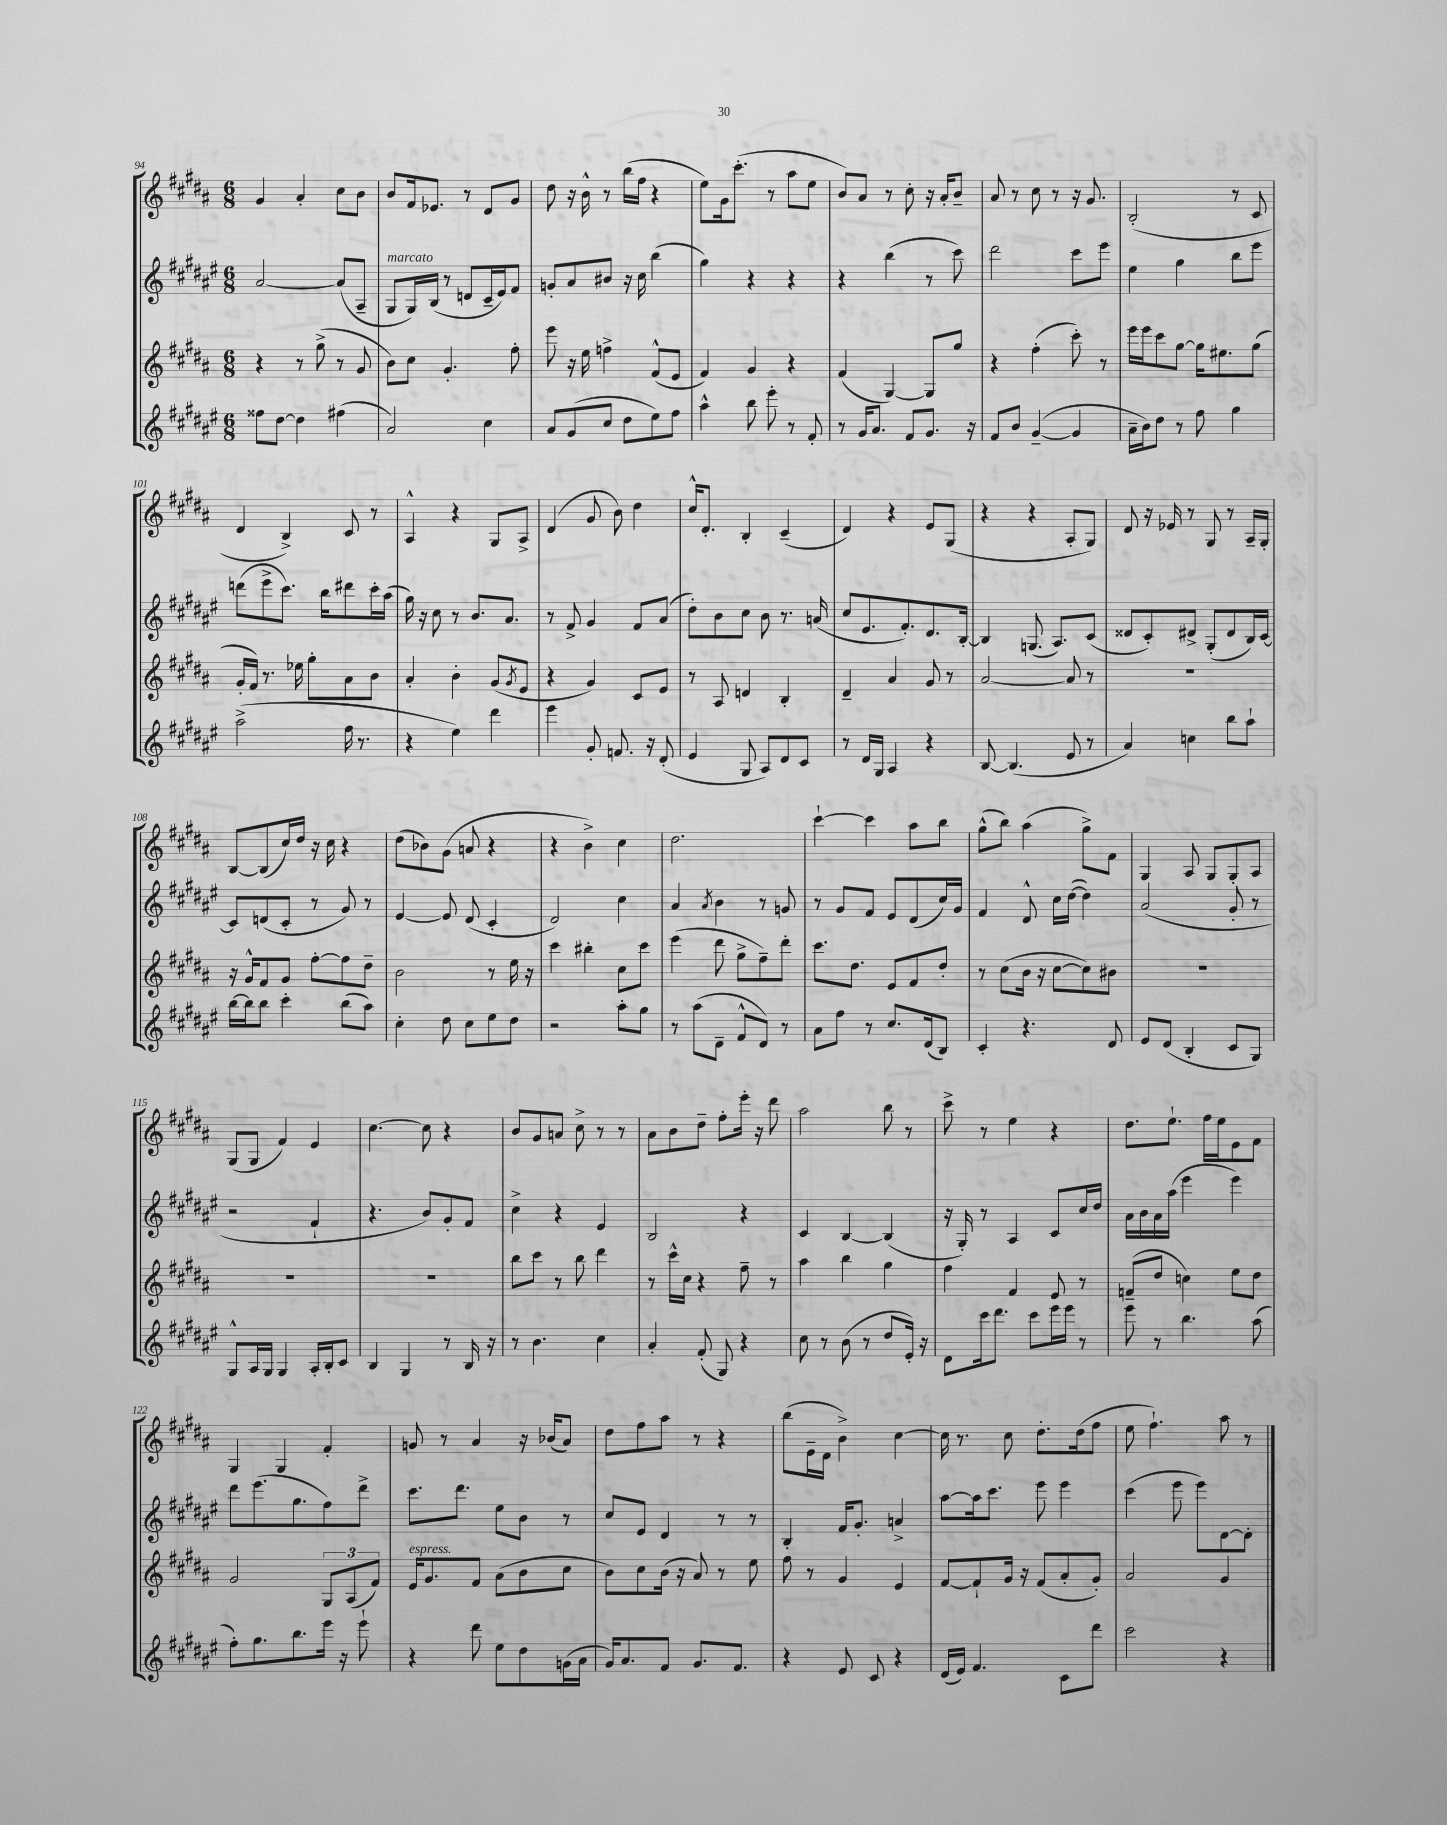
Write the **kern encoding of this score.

**kern	**kern	**kern	**kern
*part4	*part3	*part2	*part1
*staff4	*staff3	*staff2	*staff1
*clefG2	*clefG2	*clefG2	*clefG2
*k[f#c#g#d#a#e#]	*k[f#c#g#d#a#]	*k[f#c#g#d#a#e#]	*k[f#c#g#d#a#]
*M6/8	*M6/8	*M6/8	*M6/8
=94	=94	=94	=94
8ff##X\L	4r	[2a#/	4g#/
[8dd#\J	.	.	.
4dd#\]	8r	.	4a#'/
.	(8gg#^\	.	.
(4ff#X\	8r	(8a#/L]	8cc#\L
.	8g#/	8A#~/J	8b\J
=95	=95	=95	=95
!	!	!LO:TX:a:i:t=marcato	!
2a#/)	8b\L)	8G#/L	8b/L
.	8cc#\J	16G#/L)	16f#/k
.	.	(16B/JJ	8.e-X/J
.	4.g#'/	8r	.
.	.	8dn/L	8r
4cc#\	.	16c#~/L	8d#/L
.	.	16e#/J)	.
.	8ff#'\	8f#/J	8g#/J
=96	=96	=96	=96
8a#/L	8eee\	8gn'/L	8dd#\
(8g#/	16r	8a#/	16r
.	16ee\	.	16b^^\
8cc#/J	4ffn^\	8b#X/J	8r
8dd#\L	.	16r	(16bb\LL
.	.	16cc#\	16ff#\JJ
8ee#\)	(8f#^^/L	(4bb\	4r
8ff#\J	8e/J	.	.
=97	=97	=97	=97
4aa#^^\	4f#/)	4gg#\)	8ee\L)
.	.	.	16g#\k
.	.	.	(8.ccc#'\J
8bb\	4g#/	4r	.
8eee#'\	.	.	8r
8r	4r	4r	8aa#\L
8f#'/	.	.	8ee\J
=98	=98	=98	=98
8r	(4f#/	4r	8b/L)
16g#/KL	.	.	8a#/J
8.a#/J	.	.	.
.	[4G#/)	(4bb\	8r
8f#/L	.	.	8cc#'\
8.g#/J	8G#/L]	8r	16r
.	.	.	16a#'/KL
.	8gg#/J	8ccc#\)	8b~/J
16r	.	.	.
=99	=99	=99	=99
8f#/L	4r	2ddd#\	8a#/
8b/J	.	.	8r
([4g#~/	(4ff#'\	.	8cc#\
.	.	.	8r
4g#/]	8ccc#'\)	8ccc#\L	16r
.	.	.	8.g#/
.	8r	8eee#\J	.
=100	=100	=100	=100
16a#~\LL	16eee\LL	4ee#\	(2B'/
16b\J)	16eee\J	.	.
8dd#\J	8ccc#\	.	.
8r	[8gg#\J	4gg#\	.
8ff#\	16gg#\KL]	.	.
.	8.ee#X\	.	.
4gg#\	.	8bb\L	8r
.	(8gg#\J	8eee#\J	8c#/
!!LO:LB:g=z
=101	=101	=101	=101
(2aa#^\	16g#'/LL	(8dddn\L	4d#/
.	16f#/JJ)	.	.
.	8.r	8eee#^\	.
.	.	8.ccc#\J)	4B^/)
.	16ee-X\	.	.
.	8gg#'\L	.	.
.	.	16bb\KL	.
16ff#\	8a#\	8ddd#X\	8c#/
8.r	.	.	.
.	8b\J	16ccc#'\L	8r
.	.	(16aa#\JJ	.
=102	=102	=102	=102
4r	4a#'/	16gg#\)	4A#^^/
.	.	16r	.
.	.	8cc#\	.
4ee#\)	4b'\	8r	4r
.	.	8.b/L	.
4ddd#\	(8g#/L	.	8G#/L
.	.	8.a#/J	.
.	8qg#/	.	.
.	8e/J	.	8A#^/J
=103	=103	=103	=103
4eee#\	4r	8r	(4d#/
.	.	8f#^/	.
8g#'/	4g#/)	4g#/	8g#/
8.fn/	.	.	8b\)
.	8c#/L	8f#/L	4dd#\
16r	.	.	.
(8d#'/	8e/J	(8a#/J	.
=104	=104	=104	=104
4e#/	8r	8dd#'\L)	16cc#^^/KL
.	.	.	8.d#'/J
.	8A#/	8b\	.
8G#/	4dn/	8cc#\J	4B'/
8A#/L)	.	8b\	.
8d#/	4B'/	8.r	(4c#~/
8c#/J	.	.	.
.	.	(16an/	.
=105	=105	=105	=105
8r	4d#~/	8cc#/L	4d#/)
16d#/LL	.	8.e#/	.
16G#/JJ	.	.	.
4A#/	4a#/	.	4r
.	.	8.f#'/)	.
4r	8g#/	8.d#/	8e/L
.	8r	.	(8G#/J
.	.	[16B'/Jk	.
=106	=106	=106	=106
[8B/	[2a#/	4B/]	4r
(4.B/]	.	.	.
.	.	(8.Gn/	4r
.	.	8.A#/L)	.
8e#/	8a#/]	.	8A#'/L
8r	8r	(8c#/J	8G#/J)
=107	=107	=107	=107
4a#/)	2.r	8d##X/L	8d#/
.	.	8c#'/)	16r
.	.	.	16e-X/
4ccn\	.	8d#X^/J	8r
.	.	(8G#'/L	8G#/
8bb\L	.	8d#/	8r
8aa#`\J	.	16B/L)	16A#~/LL
.	.	[16c#/JJ	16G#'/JJ
!!LO:LB:g=z
=108	=108	=108	=108
[16bb\LL	16r	8c#/L]	[8B/L
16bb\J]	16g#^^/KL	.	.
8bb\J	8f#/	(8dn/	(8B/]
4ccc#'\	8g#/J	8c#'/J	16cc#/L)
.	.	.	16dd#/JJ
.	[8ff#'\L	8r	16r
.	.	.	16cc#\
(8bb\L	8ff#\]	8g#/)	4r
8aa#\J)	8dd#~\J	8r	.
=109	=109	=109	=109
4cc#'\	2b\	[4e#/	(8dd#\L
.	.	.	8b-X\)
8dd#\	.	8e#/]	(8g#\J
8cc#\L	.	(8d#/	8an/
8ee#\	8r	4c#'/	4r
8dd#\J	16ee\	.	.
.	16r	.	.
=110	=110	=110	=110
2r	4ccc#\	2d#/)	4r
.	4bb#X'\	.	4b^\)
8aa#'\L	8cc#\L	4cc#\	4cc#\
8gg#\J	8ccc#\J	.	.
=111	=111	=111	=111
8r	(4eee\	4a#/	2.dd#\
(8aa#\L	.	.	.
.	.	8qa#/	.
8d#~\J	8ddd#\	4b\	.
8f#^^/L	8gg#^\L	.	.
8d#/J)	8ff#~\)	8r	.
8r	8ddd#'\J	8gn/	.
=112	=112	=112	=112
8a#\L	8.ccc#\L	8r	[4ccc#`\
8ff#\J	.	8g#/L	.
.	8.dd#\J	.	.
8r	.	8f#/J	4ccc#\]
8.cc#/L	8e/L	8e#/L	.
.	8f#/	(8d#/	8aa#\L
(16d#/k	.	.	.
8B/J)	8dd#'/J	16cc#/L)	8bb\J
.	.	16g#/JJ	.
=113	=113	=113	=113
4c#'/	8r	4f#/	(8gg#^^\L
.	(8cc#\L	.	8bb\J)
4.r	16b\Jk	8d#^^/	(4aa#\
.	16r	.	.
.	[8cc#\L	16cc#\LL	.
.	.	([16dd#\JJ	.
.	8cc#\])	4dd#\])	8gg#^\L)
8d#/	8b#X\J	.	8f#\J
=114	=114	=114	=114
8e#/L	2.r	(2a#/	4G#/
(8d#/J	.	.	.
4B'/	.	.	8A#/
.	.	.	8G#/L
8c#/L	.	8g#'/	8G#'/
8G#/J)	.	8r	8A#/J
!!LO:LB:g=z
=115	=115	=115	=115
8G#^^/L	2.r	2r	(8G#/L
16A#/L	.	.	8G#/J
16G#/JJ	.	.	.
4G#/	.	.	4f#/)
16A#'/LL	.	4f#`/	4e/
16B'/J	.	.	.
8c#/J	.	.	.
=116	=116	=116	=116
4B/	2.r	4.r	[4.cc#\
4G#/	.	.	.
.	.	8b/L)	8cc#\]
8r	.	8g#'/	4r
16B/	.	8f#/J	.
16r	.	.	.
=117	=117	=117	=117
8r	8bb\L	4cc#^\	8b/L
4.b\	8ccc#\J	.	8g#/
.	8r	4r	8an/J
.	8bb\	.	8cc#^\
4cc#\	4ddd#\	4e#/	8r
.	.	.	8r
=118	=118	=118	=118
4a#'/	8r	2B/	8a#\L
.	16ccc#^^\LL	.	8b\
.	16cc#\JJ	.	.
(8f#'/	4r	.	8dd#~\J
8G#/)	.	.	8ff#'\L
4r	8ff#~\	4r	16eee'\Jk
.	.	.	16r
.	8r	.	8ddd#\
=119	=119	=119	=119
8cc#\	4aa#\	4c#/	2aa#\
8r	.	.	.
(8b\	4bb\	[4B/	.
8r	.	.	.
8dd#/L	4gg#\	(4B/]	8bb\
16e#'/Jk)	.	.	8r
16r	.	.	.
=120	=120	=120	=120
8d#\L	4ff#\	16r	8ccc#^\
.	.	16G#'/)	.
16ccc#\k	.	8r	8r
8.ddd#\J	.	.	.
.	4f#/	4A#/	4ee\
8ccc#\L	.	.	.
16eee#\L	8e/	8c#/L	4r
16eee#\JJ	.	.	.
8r	8r	16cc#/L	.
.	.	16dd#/JJ	.
=121	=121	=121	=121
8eee#\	(8fn~/L	16a#\LL	8.dd#\L
.	.	16b\	.
8r	8dd#/J	16a#\	.
.	.	(16aa#\JJ	8.ee`\J
4.bb\	4ccn\)	4eee#\	.
.	.	.	16ff#\LL
.	.	.	16ee\J
.	8ee\L	4eee#\)	8e\
(8aa#\	8dd#\J	.	8f#\J
!!LO:LB:g=z
=122	=122	=122	=122
8ff#'\L)	2g#/	8ddd#\L	4G#/
8.gg#\	.	(8.eee#\	.
.	.	.	4G#/
8.bb\	.	8.gg#\	.
16eee#\Jk	12G#/L	8ff#\)	4f#'/
16r	.	.	.
.	(12A#/	.	.
8eee#`\	.	8ddd#^\J	.
.	12f#/J)	.	.
=123	=123	=123	=123
!	!LO:TX:a:i:t=espress.	!	!
4r	16e/KL	8.ccc#\L	8gn/
.	8.g#/	.	.
.	.	.	8r
.	.	8.ddd#\J	.
8ddd#\	8f#/J	.	4a#/
8ee#\L	(8a#\L	8ee#\L	.
8dd#\	8b\	8b\J	16r
.	.	.	(16b-X/KL
(16gn\L	8cc#\J	8r	8a#/J)
16a#\JJ	.	.	.
=124	=124	=124	=124
16g#/KL)	8b\L)	8cc#/L	8dd#\L
8.a#/	.	.	.
.	8cc#\	8e#/J	8ff#\
8f#/J	(16b\Jk	4d#/	8aa#\J
.	16r	.	.
8.g#/L	8a#/)	.	8r
.	8r	8r	4r
8.f#/J	.	.	.
.	8ee\	8r	.
=125	=125	=125	=125
4r	8ff#\	4B'/	(8bb\L
.	8r	.	16e~\L
.	.	.	16d#\JJ
8e#/	4g#/	16f#/KL	4b^\)
.	.	8.g#'/J	.
8c#/	.	.	.
4r	4e/	4an^/	[4cc#\
=126	=126	=126	=126
(16d#/LL	[8f#/L	[8aa#\L	16cc#\]
16e#/JJ)	.	.	8.r
4.f#/	8f#`/]	16aa#\k]	.
.	.	8.ccc#\J	.
.	16g#/Jk	.	8cc#\
.	16r	.	.
.	(8f#/L	8eee#\	8.dd#'\L
8c#\L	8a#'/	4eee#\	.
.	.	.	(16dd#\k
8ddd#\J	8g#'/J)	.	8ff#\J
=127	=127	=127	=127
2ccc#\	2a#/	(4ccc#\	8ee\
.	.	.	4.ff#`\)
.	.	8eee#\	.
.	.	8eee#\L)	.
4r	4g#/	[8d#\	8aa#\
.	.	8d#'\J]	8r
==	==	==	==
*-	*-	*-	*-
